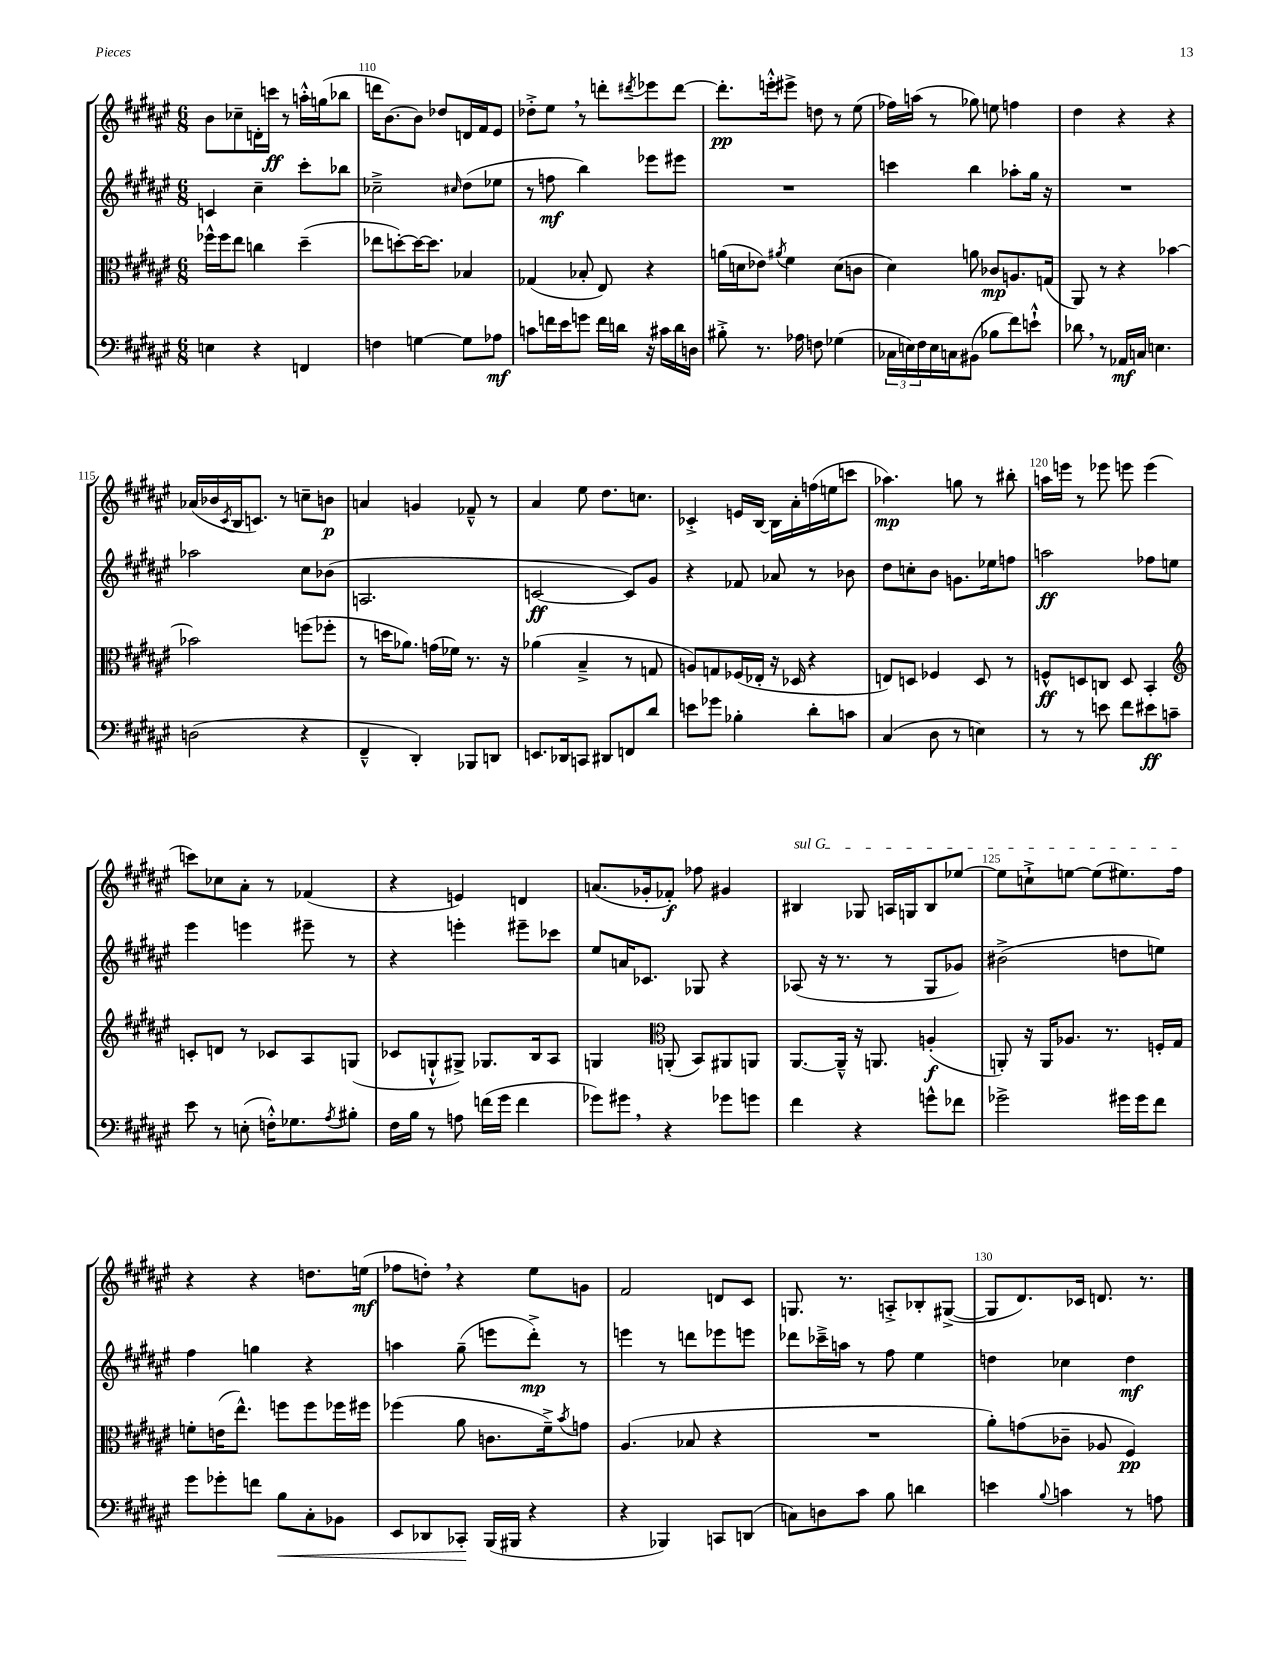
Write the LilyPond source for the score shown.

<<
\new StaffGroup <<
\new Staff = "s0" {
    \clef treble \key fis \major \numericTimeSignature \time 6/8
    b'8 ces''8-- d'16-. c'''16\ff r8 a''16-.-^ g''16( bes''8 |
    d'''16 b'8.~) b'8 des''8 d'16 fis'16 eis'8 |
    des''8-.-> eis''8 \breathe r8 d'''8-. \acciaccatura { dis'''8 } ees'''8 dis'''8~ |
    dis'''8.-.\pp e'''16-.-^ eis'''8-> d''8 r8 eis''8( |
    fes''16) a''16( r8 ges''8) e''8 f''4 |
    dis''4 r4 r4 |
    aes'16( bes'16 \acciaccatura { cis'8 } b16 c'8.) r8 c''8-- b'8\p |
    a'4 g'4 fes'8---^ r8 |
    ais'4 eis''8 dis''8. c''8. |
    ces'4-.-> e'16 b16~ b16 ais'16-. f''16( e''16 c'''8 |
    aes''4.\mp) g''8 r8 bis''8-. |
    a''16 e'''16 r8 ees'''8 e'''8 e'''4( |
    c'''8) ces''8 ais'8-. r8 fes'4( |
    r4 e'4) d'4 |
    a'8.( ges'16-. fes'8-.\f) fes''8 gis'4 |
    \once \override TextSpanner.bound-details.left.text = \markup { \italic "sul G" } bis4\startTextSpan ges8 a16 g16 bis8 ees''8~ |
    ees''8 c''8-!-> e''8~ e''8( eis''8.) fis''16\stopTextSpan |
    r4 r4 d''8. e''16\mf( |
    fes''8 d''8-.) \breathe r4 eis''8 g'8 |
    fis'2 d'8 cis'8 |
    g8. r8. a8-.-> bes8-. gis8~->( |
    gis8 dis'8.) ces'16 d'8. r8. \bar "|." |
}
\new Staff = "s1" {
    \clef treble \key fis \major \numericTimeSignature \time 6/8
    c'4 cis''4-- cis'''8-. bes''8 |
    ces''2---> \grace { cis''16 } dis''8( ees''8 |
    r8 f''8\mf b''4) ees'''8 eis'''8 |
    R2. |
    c'''4 b''4 aes''8-. gis''16 r16 |
    R2. |
    aes''2 cis''8 bes'8( |
    a2. |
    c'2~\ff c'8) gis'8 |
    r4 fes'8 aes'8 r8 bes'8 |
    dis''8 c''8-. b'8 g'8. ees''16 f''8 |
    a''2\ff fes''8 e''8 |
    eis'''4 e'''4 eis'''8-- r8 |
    r4 e'''4-. eis'''8-- ces'''8 |
    eis''8 a'16 ces'8. ges8 r4 |
    aes8( r16 r8. r8 gis8 ges'8) |
    bis'2->( d''8 e''8) |
    fis''4 g''4 r4 |
    a''4 gis''8--( e'''8 dis'''8-.->\mp) r8 |
    e'''4 r8 d'''8 ees'''8 e'''8 |
    des'''8 ces'''16---> a''16 r8 fis''8 eis''4 |
    d''4 ces''4 d''4\mf \bar "|." |
}
\new Staff = "s2" {
    \clef alto \key fis \major \numericTimeSignature \time 6/8
    fes''16-^ fes''16 eis''8 c''4 dis''4--( |
    ees''8 d''8~-.) d''16~ d''8. bes4 |
    ges4( bes8-. eis8) r4 |
    a'16( d'16 ees'8) \acciaccatura { ais'8 } fis'4 d'8( c'8 |
    dis'4) a'8 ces'8\mp a8. g16( |
    ais,8) r8 r4 bes'4~ |
    bes'2 f''8( fes''8-. |
    r8 d''16 aes'8.) g'16( fes'16) r8. r16 |
    aes'4( b4---> r8 g8 |
    a8) g8 fes16( ees16-. r16 des16 r4 |
    e8) d8 fes4 d8 r8 |
    f8-^\ff d8 c8 d8 b,4-. |
    \clef treble c'8-. d'8 r8 ces'8 ais8 g8( |
    ces'8 g8-!-^ gis8->) ges8. b16 ais8 |
    g4 \clef alto a,8-.( b,8) ais,8 a,8 |
    ais,8.~ ais,16---^ r16 a,8. a4-.\f( |
    a,8-.) r16 a,16 aes8. r8. f16-. gis16 |
    f'8-. e'16( eis''8.-^) f''8 f''8 fes''16 fis''16 |
    fes''4( ais'8 c'8. fis'16--->) \acciaccatura { b'8 } g'8 |
    ais4.( bes8 r4 |
    R2. |
    ais'8-.) g'8( ces'8-- aes8 fis4\pp) \bar "|." |
}
\new Staff = "s3" {
    \clef bass \key fis \major \numericTimeSignature \time 6/8
    e4 r4 f,4 |
    f4 g4~ g8 aes8\mf |
    c'8 f'16 eis'16 g'8 f'16 d'16 r16 cis'16 d'16 d16 |
    bis8-.-> r8. aes16 f8 ges4( |
    \tuplet 3/2 { ces16 e16) fis16 } e16 c16 bis,8( bes8 fis'8) e'8-!-^ |
    des'8 \breathe r8 aes,16\mf c16 e4. |
    d2( r4 |
    fis,4---^ dis,4-.) bes,,8 d,8 |
    e,8. des,16 c,8 dis,8 f,8 dis'8 |
    e'8 ges'8 bes4-. dis'8-. c'8 |
    cis4( dis8 r8 e4) |
    r8 r8 e'8 fis'8 eis'8\ff c'8-- |
    eis'8 r8 e8-.( f16-.-^) ges8. \acciaccatura { ais8 } bis8-. |
    fis16 b16 r8 a8 f'16( gis'16 f'4 |
    ges'8) gis'8 \breathe r4 ges'8 g'8 |
    fis'4 r4 g'8-^ fes'8 |
    ges'2-> gis'16 gis'16 fis'8 |
    gis'8 ges'8-. f'8 b8\< cis8-. bes,8 |
    eis,8 des,8 ces,8-.\! b,,16( bis,,16 r4 |
    r4 bes,,4) c,8 d,8( |
    c8) d8 cis'8 b8 d'4 |
    e'4 \appoggiatura { b8 } c'4 r8 a8 \bar "|." |
}
>>
>>
\layout { \context { \Score currentBarNumber = #109 \override BarNumber.break-visibility = ##(#f #t #t) barNumberVisibility = #(every-nth-bar-number-visible 5) } }
